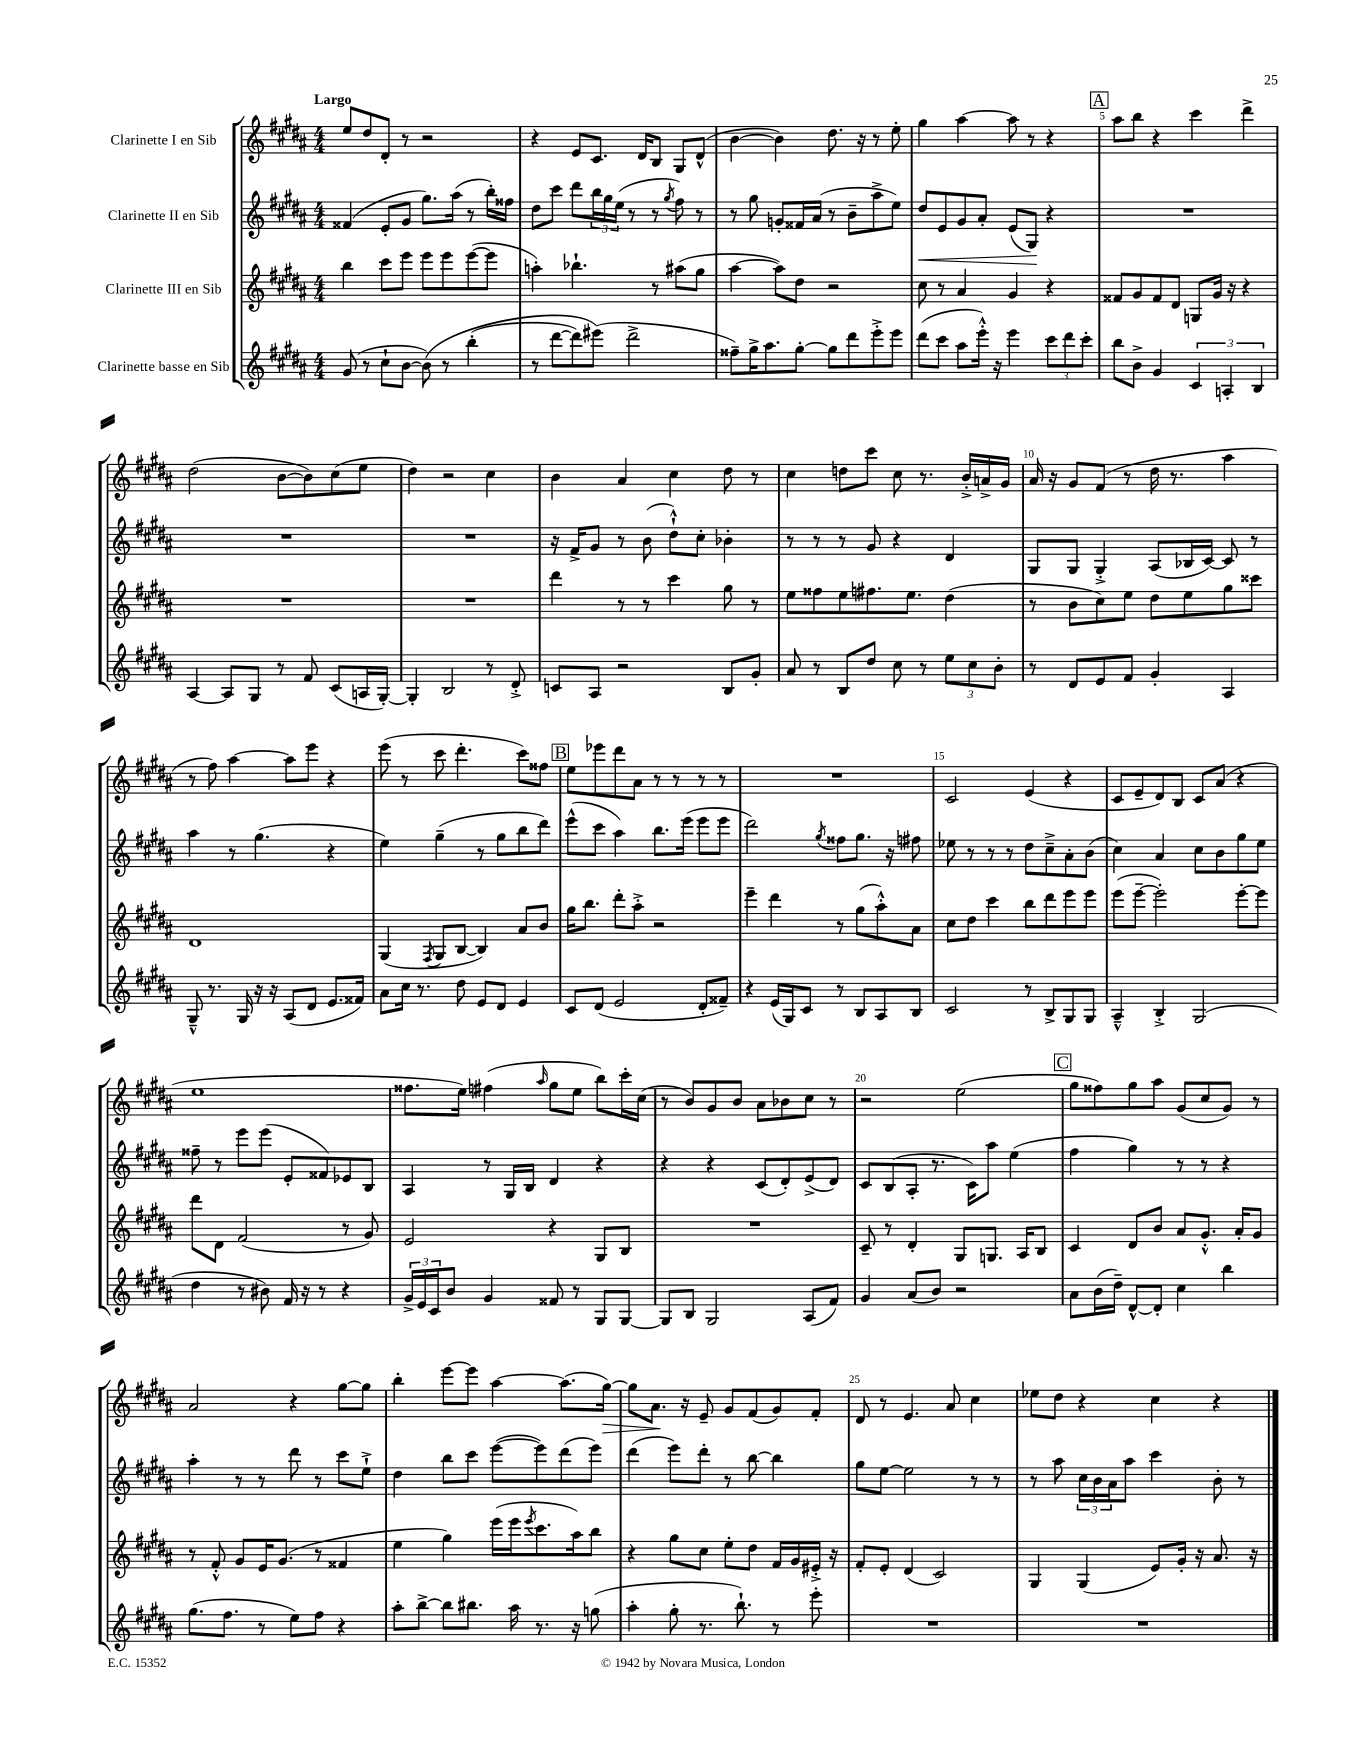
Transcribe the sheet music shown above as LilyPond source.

<<
\new StaffGroup <<
\new Staff = "s0" \with { instrumentName = "Clarinette I en Sib" } {
    \clef treble \key b \major \numericTimeSignature \time 4/4 \tempo "Largo"
    e''8 dis''8 dis'8-. r8 r2 |
    r4 e'8 cis'8. dis'16 b8 gis8 dis'8-^( |
    b'4~ b'4) dis''8. r16 r8 e''8-. |
    gis''4 ais''4~ ais''8 r8 r4 |
    \mark \markup { \box "A" } ais''8 b''8 r4 cis'''4 dis'''4-> |
    dis''2( b'8~ b'8) cis''8( e''8 |
    dis''4) r2 cis''4 |
    b'4 ais'4 cis''4 dis''8 r8 |
    cis''4 d''8 cis'''8 cis''8 r8. b'16-.-> a'16-> gis'16 |
    ais'16 r16 gis'8 fis'8( r8 dis''16 r8. ais''4 |
    r8 fis''8) ais''4~ ais''8 e'''8 r4 |
    e'''8( r8 cis'''8 dis'''4.-. cis'''8) fisis''8 |
    \mark \markup { \box "B" } e''8 ees'''8 dis'''8 ais'8 r8 r8 r8 r8 |
    R1 |
    cis'2 e'4( r4 |
    cis'8 e'8-- dis'8) b8 cis'8 ais'8( r4 |
    e''1 |
    fisis''8. e''16) fis''4( \grace { ais''16 } gis''8 e''8 b''8) cis'''16-. cis''16( |
    r8 b'8) gis'8 b'8 ais'8 bes'8 cis''8 r8 |
    r2 e''2( |
    \mark \markup { \box "C" } gis''8 fisis''8) gis''8 ais''8 gis'8( cis''8 gis'8) r8 |
    ais'2 r4 gis''8~ gis''8 |
    b''4-. e'''8~ e'''8 ais''4~ ais''8.( gis''16~\>) |
    gis''8 ais'8.\! r16 e'8-- gis'8 fis'8( gis'8) fis'8-. |
    dis'8 r8 e'4. ais'8 cis''4 |
    ees''8 dis''8 r4 cis''4 r4 \bar "|." |
}
\new Staff = "s1" \with { instrumentName = "Clarinette II en Sib" } {
    \clef treble \key b \major \numericTimeSignature \time 4/4
    fisis'4( e'8-. gis'8 gis''8.) ais''16( r8 b''16-.) fisis''16 |
    dis''8 cis'''8 dis'''8 \tuplet 3/2 { b''16 gis''16 e''16( } r8 r8 \acciaccatura { gis''8 } fis''8) r8 |
    r8 gis''8 g'8-. fisis'16 ais'16( r8 b'8-- ais''8-> e''8) |
    dis''8\< e'8 gis'8 ais'8-. e'8( gis8\!) r4 |
    \mark \markup { \box "A" } R1 |
    R1 |
    R1 |
    r16 fis'16-> gis'8 r8 b'8( dis''8-!-^) cis''8-. bes'4-. |
    r8 r8 r8 gis'8 r4 dis'4 |
    gis8 gis8 gis4-.-> ais8( bes16 cis'16~) cis'8 r8 |
    ais''4 r8 gis''4.( r4 |
    e''4) gis''4--( r8 gis''8 b''8 dis'''8) |
    \mark \markup { \box "B" } e'''8-^( cis'''8 ais''4) b''8. e'''16( e'''8 e'''8 |
    dis'''2) \acciaccatura { gis''8 } fisis''8 gis''8. r16 fis''8 |
    ees''8 r8 r8 r8 dis''8 cis''8---> ais'8-. b'8( |
    cis''4) ais'4 cis''8 b'8 gis''8 e''8 |
    fisis''8-- r8 e'''8 e'''8( e'8-. fisis'8) ees'8 b8 |
    ais4 r8 gis16 b16 dis'4 r4 |
    r4 r4 cis'8( dis'8-.) e'8->( dis'8) |
    cis'8 b8( ais8-. r8. cis'16) ais''8 e''4( |
    \mark \markup { \box "C" } fis''4 gis''4) r8 r8 r4 |
    ais''4-. r8 r8 dis'''8 r8 cis'''8 e''8-!-> |
    dis''4 b''8 cis'''8 e'''8~( e'''8) dis'''8( e'''8) |
    dis'''4( e'''8) dis'''8-. r8 b''8~ b''4 |
    gis''8 e''8~ e''2 r8 r8 |
    r8 ais''8 \tuplet 3/2 { cis''16 b'16 ais'16 } ais''8 cis'''4 b'8-. r8 \bar "|." |
}
\new Staff = "s2" \with { instrumentName = "Clarinette III en Sib" } {
    \clef treble \key b \major \numericTimeSignature \time 4/4
    b''4 cis'''8 e'''8 e'''8 e'''8 e'''8~( e'''8 |
    a''4-.) bes''4.-! r8 ais''8( gis''8 |
    ais''4~ ais''8) dis''8 r2 |
    cis''8 r8 ais'4 gis'4 r4 |
    \mark \markup { \box "A" } fisis'8 gis'8 fisis'8 dis'8 g8 gis'16 r16 r4 |
    R1 |
    R1 |
    dis'''4 r8 r8 cis'''4 gis''8 r8 |
    e''8 fisis''8 e''8 fis''8. e''8. dis''4( |
    r8 b'8 cis''8) e''8 dis''8 e''8 gis''8 cisis'''8 |
    dis'1 |
    gis4( \acciaccatura { fis8 } gis8 b8~ b4) ais'8 b'8 |
    \mark \markup { \box "B" } gis''16 b''8. dis'''8-. ais''8-.-> r2 |
    e'''4-- dis'''4 r8 gis''8( ais''8-.-^) ais'8 |
    cis''8 dis''8 cis'''4 b''8 dis'''8 e'''8 e'''8 |
    e'''8( e'''8~-- e'''2-.) e'''8~-. e'''8 |
    dis'''8 dis'8 fis'2( r8 gis'8) |
    e'2 r4 gis8 b8 |
    R1 |
    cis'8-- r8 dis'4-. gis8 g8. ais16 b8 |
    \mark \markup { \box "C" } cis'4 dis'8 b'8 ais'8 gis'8.-.-^ ais'16-. gis'8 |
    r8 fis'8-.-^ gis'8 e'16 gis'8.( r8 fisis'4 |
    e''4 gis''4) e'''16( e'''16 \acciaccatura { e'''8 } cis'''8. ais''16) b''8 |
    r4 gis''8 cis''8 e''8-. dis''8 fis'16 gis'16 eis'16-.-> r16 |
    fis'8-. e'8-. dis'4( cis'2) |
    gis4 gis4( e'8) gis'16-. r16 ais'8. r16 \bar "|." |
}
\new Staff = "s3" \with { instrumentName = "Clarinette basse en Sib" } {
    \clef treble \key b \major \numericTimeSignature \time 4/4
    gis'8( r8 cis''8-! b'8~ b'8)\( r8 b''4-.( |
    r8 dis'''8~ dis'''8) eis'''8(\) dis'''2-> |
    fisis''8--) gis''16-> ais''8. gis''8~-. gis''8 dis'''8 e'''8-.-> e'''8 |
    dis'''8( cis'''8 ais''8 e'''16-.-^) r16 e'''4 \tuplet 3/2 { cis'''8 dis'''8 cis'''8-. } |
    \mark \markup { \box "A" } b''8 b'8-> gis'4 \tuplet 3/2 { cis'4 a4-. b4 } |
    ais4~ ais8 gis8 r8 fis'8 cis'8( a16 gis16~-.) |
    gis4-. b2 r8 dis'8-.-> |
    c'8 ais8 r2 b8 gis'8-. |
    ais'8 r8 b8 dis''8 cis''8 r8 \tuplet 3/2 { e''8 cis''8 b'8-. } |
    r8 dis'8 e'8 fis'8 gis'4-. ais4 |
    gis8---^ r8. gis16 r16 r16 ais8( dis'8 e'8. fisis'16) |
    ais'8 cis''16 r8. dis''8 e'8 dis'8 e'4 |
    \mark \markup { \box "B" } cis'8 dis'8( e'2 dis'8-. fisis'8--) |
    r4 e'16( gis16) cis'8 r8 b8 ais8 b8 |
    cis'2 r8 b8-> gis8 gis8 |
    ais4---^ b4-.-> gis2( |
    dis''4 r8 bis'8) fis'16 r16 r8 r4 |
    \tuplet 3/2 { gis'16-> e'16 cis'16 } b'8 gis'4 fisis'8 r8 gis8 gis8~ |
    gis8 b8 gis2 ais8( fis'8) |
    gis'4 ais'8( b'8) r2 |
    \mark \markup { \box "C" } ais'8 b'16( dis''16--) dis'8~-^ dis'8-. cis''4 b''4 |
    gis''8.( fis''8. r8 e''8) fis''8 r4 |
    ais''8-. b''8~-> b''8 bis''8. ais''16 r8. r16 g''8( |
    ais''4-. gis''8-. r8. b''8.-!) r8 e'''8-. |
    R1 |
    R1 \bar "|." |
}
>>
>>
\layout { \context { \Score \override BarNumber.break-visibility = ##(#f #t #t) barNumberVisibility = #(every-nth-bar-number-visible 5) } }
